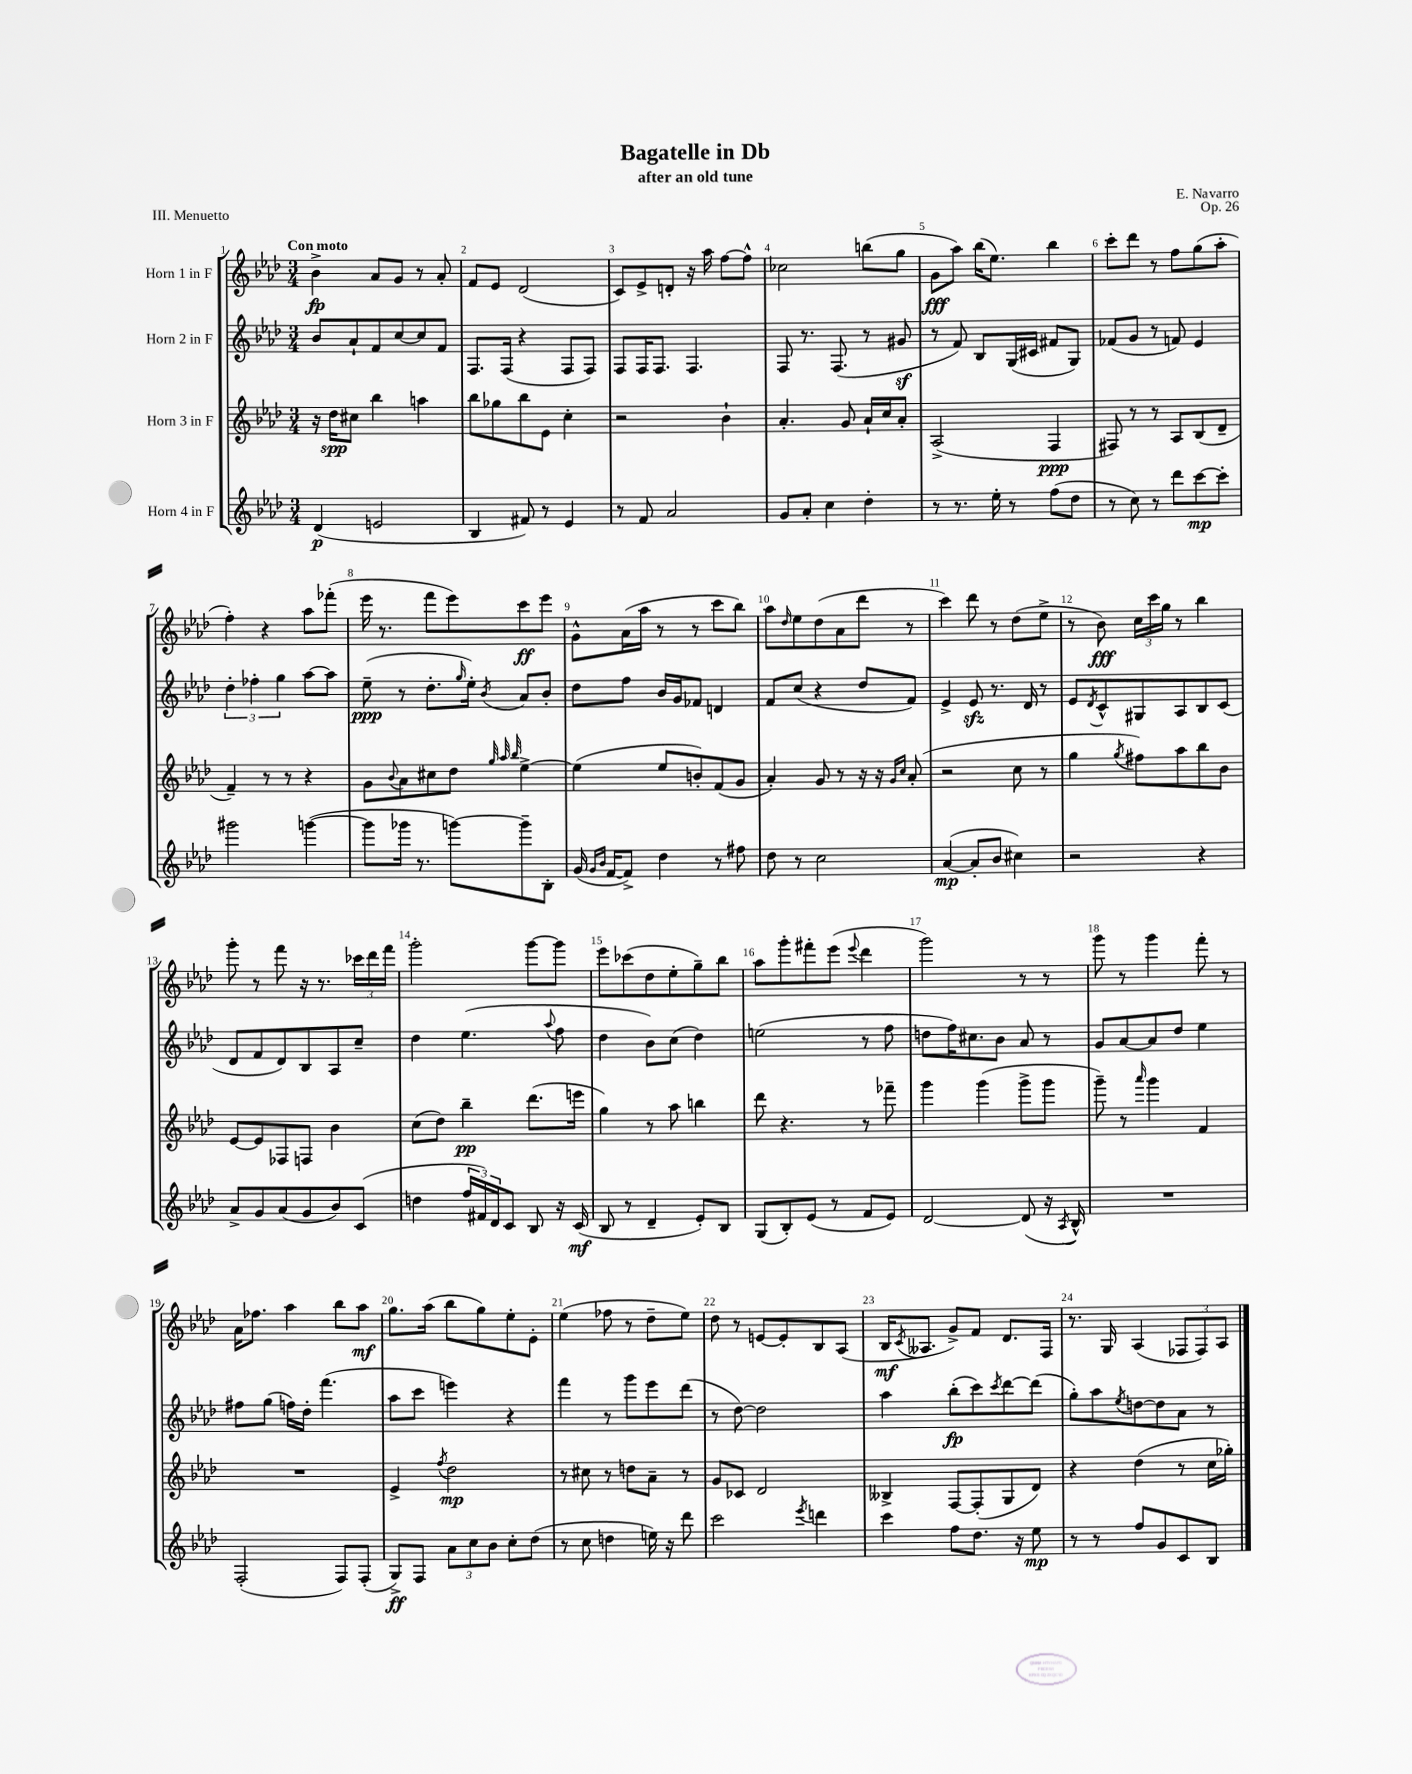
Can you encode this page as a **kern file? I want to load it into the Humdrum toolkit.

**kern	**kern	**kern	**kern
*staff4	*staff3	*staff2	*staff1
*clefG2	*clefG2	*clefG2	*clefG2
*k[b-e-a-d-]	*k[b-e-a-d-]	*k[b-e-a-d-]	*k[b-e-a-d-]
*M3/4	*M3/4	*M3/4	*M3/4
(4d-	16r	8b-	4b-^
.	16dd-	.	.
.	8cc#	8a-`	.
2e	4bb-	8f	8a-
.	.	[8cc	8g
.	4aa	8cc]	8r
.	.	8f	8a-'
=	=	=	=
4B-	8bb-	8.F	8f
.	8gg-	.	8e-
.	.	(16F	.
8f#)	8bb-	4r	(2d-
8r	8e-	.	.
4e-	4cc'	8F	.
.	.	8F)	.
=	=	=	=
8r	2r	8F	8c)
8f	.	16F	8e-^
.	.	8.F	.
2a-	.	.	8d'
.	.	4.F	16r
.	.	.	16aa-
.	4b-`	.	[8ff
.	.	.	8ff^^]
=	=	=	=
8g	4.a-'	8F	2cc-
8a-'	.	8.r	.
4cc	.	.	.
.	.	(8.F	.
.	8g	.	.
4dd-'	16a-`	8r	(8bb
.	16cc	.	.
.	8a-'	8g#	8gg
=	=	=	=
8r	(2A-^	8r	8g
8.r	.	8f)	8aa-)
.	.	8B-	(16bb-
16ee-'	.	.	8.ee-)
8r	.	(16G	.
.	.	16c#	.
(8ff	4F	8f#	4bb-
8dd-	.	8G)	.
=	=	=	=
8r	8F#)	(8f-	8ccc'
8cc)	8r	8g	8ddd-
8r	8r	8r	8r
8ddd-	8A-	8f)	8ff
[8ccc	(8B-	4e-	(8gg
8ccc']	8d-~	.	8aa-'
=	=	=	=
2ggg#	4f~)	6dd-'	4ff')
.	.	6ff-'	.
.	8r	.	4r
.	.	6gg	.
.	8r	.	.
([4ggg	4r	[8aa-	8aa-
.	.	8aa-]	(8fff-'
=	=	=	=
8ggg]	8g	(8ee-~	16eee-
.	.	.	8.r
.	8qqb-	.	.
16ggg-	8a-	8r	.
8.r	.	.	.
.	8cc#	8.dd-'	8fff
[8ggg)	8dd-	.	8eee-)
.	.	16qqgg	.
.	.	16ee-')	.
.	32qqgg	.	.
.	32qqaa-	.	.
.	32qqbb-	8qb-	.
8ggg~]	[4ee-^	8a-	8ccc
8B-'	.	8b-'	8eee-
=	=	=	=
(16g	(4ee-]	8dd-	8g^^
16qqg	.	.	.
16qqb-	.	.	.
[16f	.	.	.
8f^])	.	8ff	(16a-
.	.	.	16aa-
4dd-	8ee-	16b-	8r
.	.	16g	.
.	8b')	8f-	8r
8r	(8f	4d	8ccc
8ff#	8g	.	8bb-)
=	=	=	=
8dd-	4a-')	8f	8aa-
.	.	.	16qqdd-
8r	.	(8cc	8ee-
2cc	8g	4r	(8dd-
.	8r	.	8a-
.	16r	8dd-	8ddd-
.	16r	.	.
.	16qqg	.	.
.	16qqcc	.	.
.	(8a-'	8f)	8r
=	=	=	=
([4a-	2r	4e-^	4ccc)
8a-']	.	8e-	8ddd-
8b-	.	8.r	8r
4cc#)	8cc	.	(8dd-
.	.	16d-	.
.	8r	8r	8ee-^
=	=	=	=
2r	4gg	8e-	8r
.	.	8qd-	.
.	.	8c^^	8b-)
.	8qgg	.	.
.	8ff#)	8G#	24cc
.	.	.	24ccc
.	.	.	24gg
.	8aa-	8A-	8r
4r	8bb-	8B-	4bb-
.	8b-	(8c	.
=	=	=	=
8a-^	[8e-	8d-	8ggg'
8g	8e-]	8f	8r
(8a-	8F-	8d-)	8fff
8g	8F	8B-	16r
.	.	.	8.r
8b-)	4b-	8A-	.
(8c	.	8cc~	24ccc-
.	.	.	24ddd-
.	.	.	24fff
=	=	=	=
4dd	(8cc	4dd-	2ggg'
.	8dd-)	.	.
24ff	4bb-~	(4.ee-	.
24f#)	.	.	.
24d-	.	.	.
8c	.	.	.
8B-	(8.ddd-	.	[8ggg
.	.	8qqaa-	.
16r	.	8ff	8ggg]
(16c	16eee	.	.
=	=	=	=
8B-	4gg)	4dd-	8eee-
8r	.	.	(8ccc-
4d-~	8r	8b-)	8dd-
.	8aa-	(8cc	8ee-'
8e-')	4bb	4dd-)	8gg~)
8B-	.	.	8bb-
=	=	=	=
(8G	8ddd-	(2ee	8aa-
8B-')	4.r	.	8ggg'
(8e-	.	.	8fff#'
8r	.	.	(8eee-
.	.	.	8qqeee-
8f	8r	8r	4ddd-
8e-)	8fff-~	8ff	.
=	=	=	=
[2d-	4ggg	8dd	2ggg)
.	.	16ff)	.
.	.	8.cc#	.
.	(4ggg	.	.
.	.	8b-	.
(8d-]	8ggg^	8a-	8r
16r	8ggg	8r	8r
8qA-	.	.	.
16B-^^)	.	.	.
=	=	=	=
2.r	8ggg~)	8g	8ggg
.	8r	[8a-	8r
.	16qqaaa-	.	.
.	4ggg	8a-]	4ggg
.	.	8dd-	.
.	4f	4ee-	8fff'
.	.	.	8r
=	=	=	=
(2F'	2.r	8ff#	16a-
.	.	.	8.ff-
.	.	(8gg	.
.	.	16ff)	4aa-
.	.	16dd-'	.
.	.	(4.fff	.
8F)	.	.	8bb-
(8F'	.	.	8aa-
=	=	=	=
8G^)	4e-^	8aa-	8.gg
8F	.	8ccc	.
.	.	.	(16aa-
.	8qff	.	.
12a-	2dd-	4eee)	8bb-
12cc	.	.	.
.	.	.	8gg)
12b-	.	.	.
8cc'	.	4r	8ee-'
(8dd-	.	.	8e-'
=	=	=	=
8r	8r	4fff	(4ee-
8cc	8cc#	.	.
4dd	8r	8r	8ff-
.	8dd	8ggg	8r
16ee)	8a-~	8eee-	8dd-~
16r	.	.	.
8ddd-	8r	(8ddd-	8ee-)
=	=	=	=
2ccc	8g	8r	8dd-
.	8c-	[8dd-)	8r
.	2d-	2dd-]	[8e
.	.	.	8e']
8qeee-	.	.	.
4ddd	.	.	8B-
.	.	.	(8A-
=	=	=	=
4ccc	4B--^	4aa-	16B-
.	.	.	8qc
.	.	.	8.A--
8ff	[8F	(8bb-'	8g^)
8.dd-	(8F']	8ccc)	8f
.	.	8qccc	.
.	8G	[8ddd-	8.d-
16r	.	.	.
8ee-	8d-)	(8ddd-]	.
.	.	.	16F
=	=	=	=
8r	4r	8gg')	8.r
8r	.	8aa-	.
.	.	.	16G
.	.	8qee-	.
8ff	(4dd-	[8dd	(4A-
8g	.	8dd]	.
8c	8r	8a-	12F-
.	.	.	12F-)
8B-	16cc	8r	.
.	.	.	12A-
.	16gg-')	.	.
==	==	==	==
*-	*-	*-	*-
